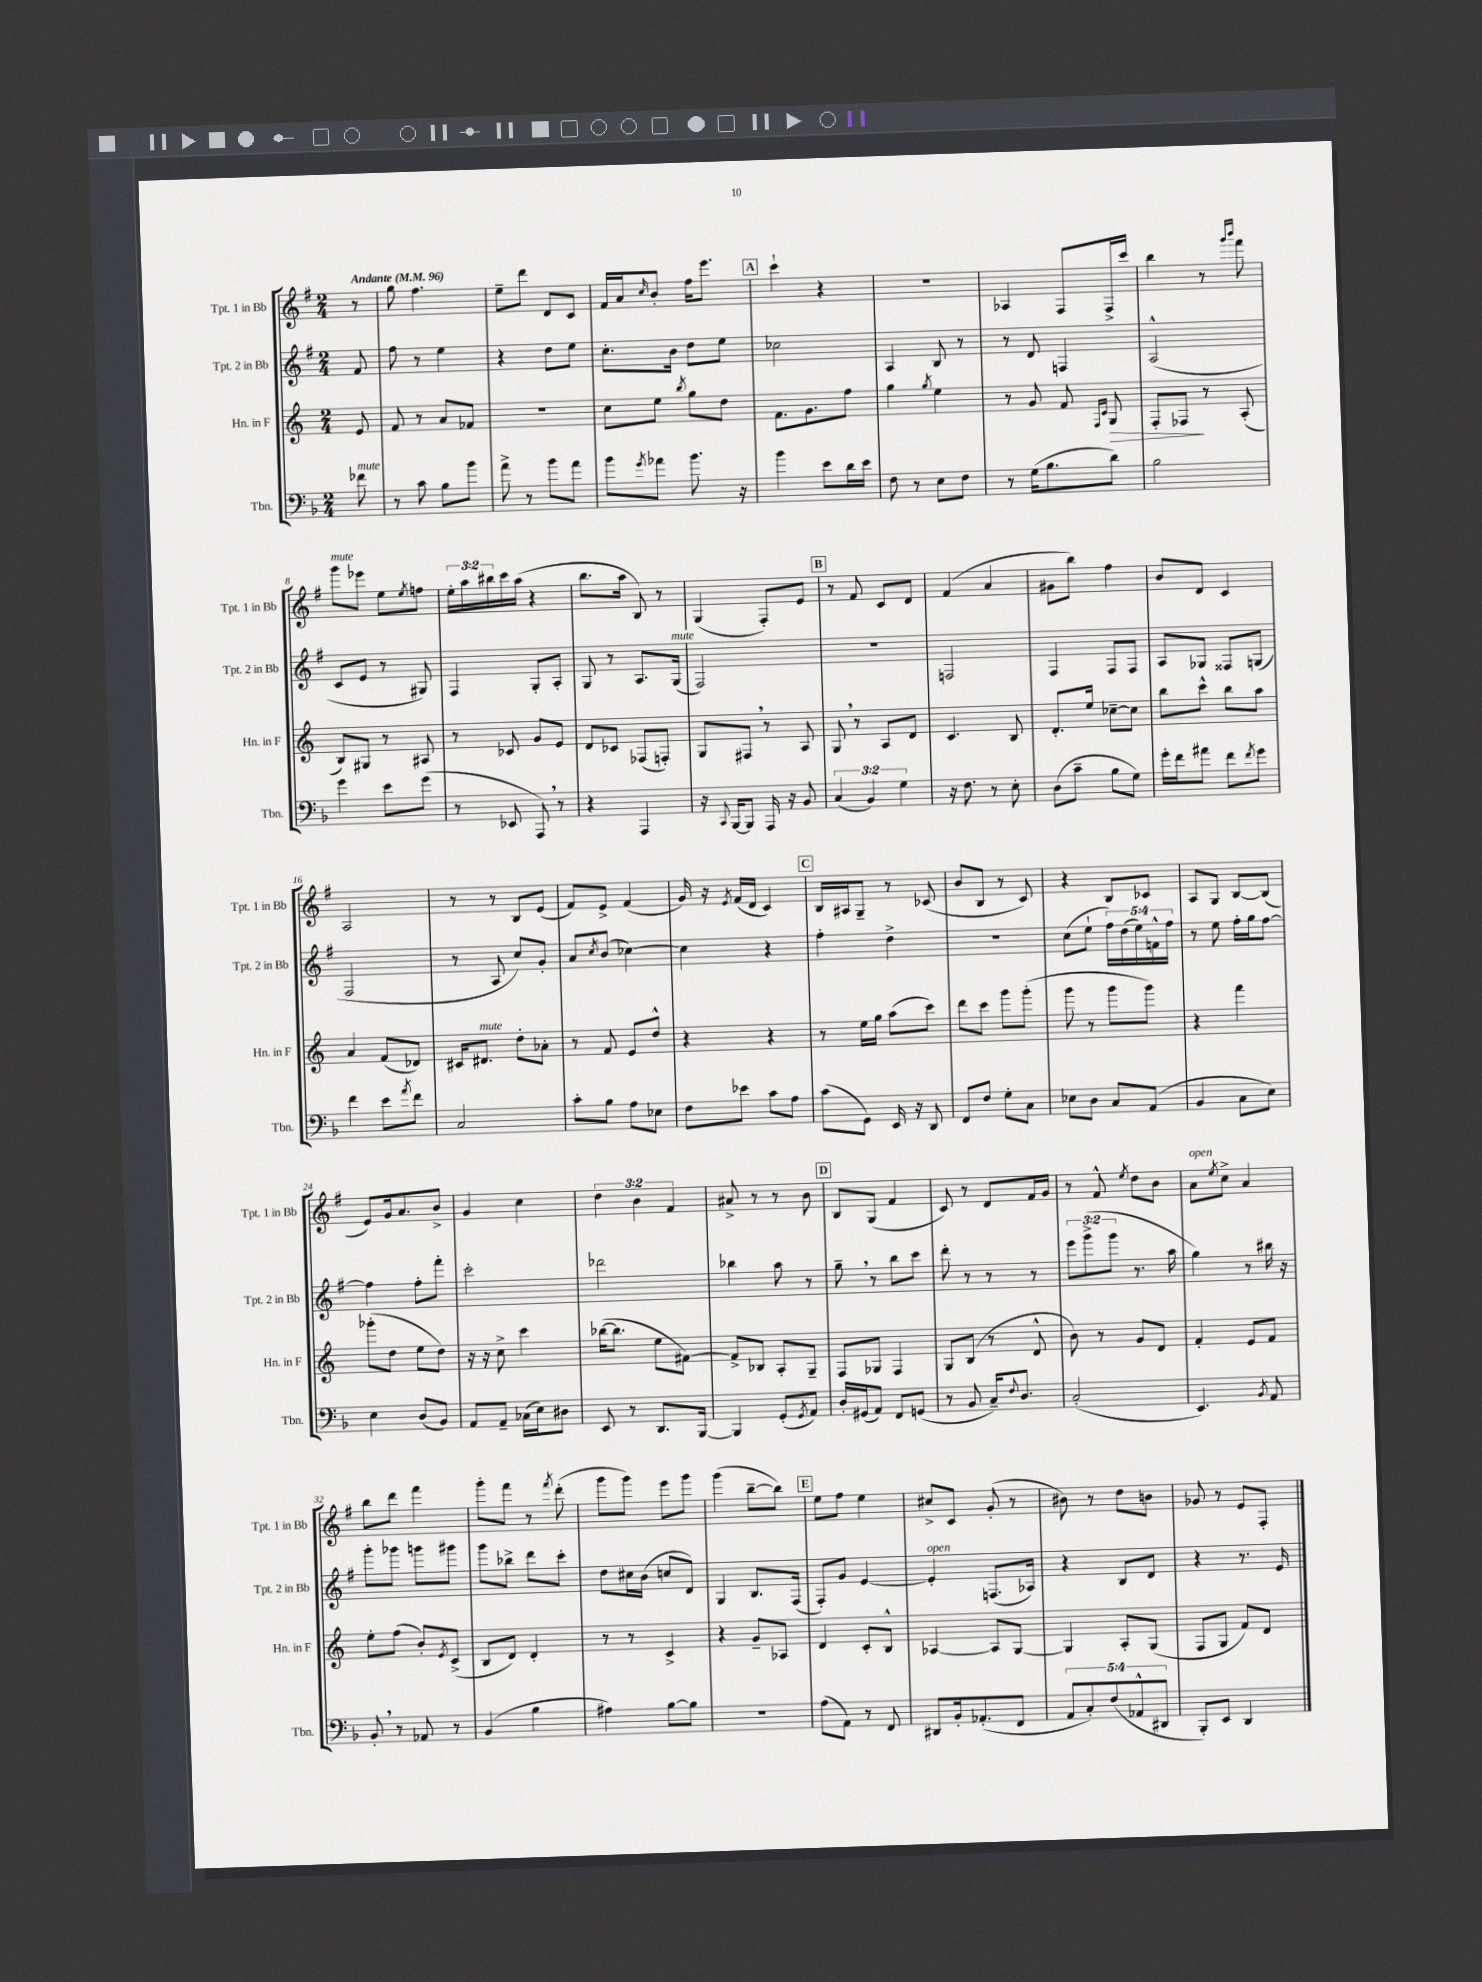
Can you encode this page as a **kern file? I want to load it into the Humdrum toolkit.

**kern	**kern	**kern	**kern
*staff4	*staff3	*staff2	*staff1
*clefF4	*clefG2	*clefG2	*clefG2
*k[b-]	*k[]	*k[f#]	*k[f#]
*M2/4	*M2/4	*M2/4	*M2/4
*MM96	*MM96	*MM96	*MM96
8f-	8e	8f#	8r
=	=	=	=
8r	8f	8ff#	8gg
8c	8r	8r	4.ff#
8B-	8a	4ee	.
8b-	8f-	.	.
=	=	=	=
8a^	2r	4r	8ee~
8r	.	.	8ddd
8b-	.	8dd	8d
8a	.	8ee	8c
=	=	=	=
8b-	8cc	8.cc'	16f#
.	.	.	16a
8qg	.	.	16qqcc
8a-	8ee	.	8b'
.	.	16b	.
.	8qbb	.	.
8.b-	8gg	8dd	16ff#
.	.	.	8.eee
.	8dd	8ee	.
16r	.	.	.
=	=	=	=
4b-	8.f	2cc-	4ccc`
.	8.g	.	.
8e	.	.	4r
16d	8ff	.	.
16e	.	.	.
=	=	=	=
8F	4gg	4A	2r
8r	.	.	.
.	8qgg	.	.
8E	4ee	8B	.
8F	.	8r	.
=	=	=	=
8r	8r	8r	4A-
(16G	8g	8d	.
8.B-	.	.	.
.	8f	4F	8F#
.	16qqF	.	.
.	16qqc	.	.
8d)	8G	.	16F#^
.	.	.	16ccc
=	=	=	=
2B-	8F'	(2A^^	4bb
.	8F-	.	.
.	8r	.	8r
.	.	.	16qqggg
.	.	.	16qqbbb
.	(8A'	.	8fff#
=	=	=	=
4g	8B)	8c	8ggg
.	8G#	8e	8eee-
8e	8r	8r	8ee
.	.	.	8qee
(8g	8A#	8G#)	8ff
=	=	=	=
8r	8r	4F#	24ee'
.	.	.	24aa
.	.	.	24bb#
8EE-	8c-	.	16ccc
.	.	.	(16aa
8AAA)	8g	8G'	4r
8r	8e	8A'	.
=	=	=	=
4r	8d	8G	8.bb
.	8c-	8r	.
.	.	.	16aa
4AAA	(8F-	8.A	8B)
.	8F')	.	8r
.	.	(16G	.
=	=	=	=
16r	8G	2F#)	(4G
8qqCC	.	.	.
[16BBB-	.	.	.
8BBB-]	8F#	.	.
16AAA	8r	.	8F#')
16r	.	.	.
8BB-	8A	.	8e
=	=	=	=
(6C	8G	2r	8r
.	8r	.	8f#
6BB-)	.	.	.
.	8A	.	8c
6G	.	.	.
.	8d	.	8d
=	=	=	=
16r	4.c	2F	(4f#
8.F	.	.	.
8r	.	.	4a
8E'	8B	.	.
=	=	=	=
(8D	8.d'	4F#	8g#
8c~	.	.	8bb)
.	16ee	.	.
8B-	[8cc-~	8F#	4ff#
8G)	8cc-]	8F#	.
=	=	=	=
16g'	8bb	8A	8b
16f	.	.	.
8a#	8ccc^^	8G-	8d
8f	8bb	8F##	4c
8qf	.	.	.
8g	8aa	(8G	.
=	=	=	=
4f	4a	2F#	2A
8e	(8f	.	.
8qa	.	.	.
8f	8d-)	.	.
=	=	=	=
2C	16c#	8r	8r
.	8.d#	.	.
.	.	8A	8r
.	8dd'	8cc)	8B
.	8a-'	8g'	(8e
=	=	=	=
8c'	8r	8a	8f#)
.	.	8qcc	.
8B-	8f	(8b	8e^
8A	8e	[4cc-)	(4f#
8E-	8dd^^	.	.
=	=	=	=
8F	4r	4cc-]	16g)
.	.	.	16r
.	.	.	8qe
8e-	.	.	(16f#
.	.	.	16d
8c	4r	4r	4c)
8A	.	.	.
=	=	=	=
(8c	8r	4ff#'	16B
.	.	.	16A#
8GG)	16ee	.	8G~
.	16gg	.	.
16EE	(8aa	4dd^	8r
16r	.	.	.
8DD	8ccc)	.	(8c-
=	=	=	=
8FF	8ddd	2r	8b
8F	8ccc	.	8B
8G'	8ggg	.	8r
8C	(8ggg'	.	8c)
=	=	=	=
8E-	8ggg	(8cc	4r
8D	8r	8ee`	.
8C	8ggg	20ff#)	8B
.	.	(20dd	.
.	.	20ee)	.
(8AA	8ggg)	.	8c-
.	.	20f^^	.
.	.	20ff#	.
=	=	=	=
4BB-	4r	8r	8A
.	.	8ee	8G
8C	4fff	16ff#'	[8B
.	.	16gg	.
8E)	.	[8ff#	(8B]
=	=	=	=
4E	(8ggg-'	4ff#]	8e)
.	8dd	.	16g
.	.	.	8.a
(8D	8ee	8ff#'	.
8BB-)	8dd)	8fff#'	8b^
=	=	=	=
8AA	16r	2ccc'	4g
.	16r	.	.
8AA~	8cc^	.	.
(16C-	4ccc	.	4cc
16E)	.	.	.
8D#	.	.	.
=	=	=	=
8EE	([16bb-	2ddd-	6dd
.	8.bb-]	.	.
8r	.	.	.
.	.	.	6b
8.DD	8ee	.	.
.	.	.	6f#
.	[8f#)	.	.
[16BBB-	.	.	.
=	=	=	=
4BBB-]	8f#^]	4bb-	8a#^
.	8B-	.	8r
(8GG'	8A'	8aa	8r
8qGG	.	.	.
8AA)	8G~	8r	8b
=	=	=	=
16D'	8F	8gg~	8B
(16GG#	.	.	.
8AA)	8G-	8r	(8G
8FF	4F	8bb	4f#
(8GG	.	8ccc	.
=	=	=	=
8r	8G	8ddd'	8c)
8BB-	(8B	8r	8r
16C~)	8r	8r	8d
8qqF	.	.	.
8.D	.	.	.
.	8d^^	8r	16f#
.	.	.	16g
=	=	=	=
(2C'	8b)	12eee	8r
.	.	(12ggg^	.
.	8r	.	8f#^^
.	.	12ggg	.
.	.	.	8qee
.	8g	8.r	8dd
.	8d	.	8b
.	.	16aa	.
=	=	=	=
4.EE)	4f'	4gg)	8a
.	.	.	8qee
.	.	.	8cc^
.	8e	8r	4a
8qBB-	.	.	.
8AA	8f	16bb#	.
.	.	16r	.
=	=	=	=
8BB-'	8ee'	8ggg'	8bb
8r	(8ff	8ggg-	8ddd
8AA-	8b')	8ggg	4fff#
.	8qe	.	.
8r	(8c^	8ggg#	.
=	=	=	=
(4BB-	8B	8ggg	8ggg'
.	8d)	8bb-^	8fff#
4B-	4d'	8ddd	8r
.	.	.	8qfff#
.	.	8ccc'	(8ddd'
=	=	=	=
4A#)	8r	8dd	8ggg
.	8r	16cc#	8ggg)
.	.	(16b	.
[8B-	4c^	8cc	8eee
8B-]	.	8d)	8ggg
=	=	=	=
2r	4r	4G	(4ggg
.	8g~	8.B	[8bb~
.	8A-	.	8bb])
.	.	(16F#	.
=	=	=	=
(8A	4d	8F#')	8ee
8AA)	.	8g	8ff#
8r	8c'	[4e	4ee
8FF	8B^^	.	.
=	=	=	=
8DD#	[4A-	4e']	8cc#^
16BB-'	.	.	8c
(8.AA-'	.	.	.
.	8A-]	(8.F	(8g'
8FF	[8G	.	8r
.	.	16A-)	.
=	=	=	=
10AA	4G]	4r	8b#)
10C')	.	.	.
.	.	.	8r
(10F	.	.	.
.	8A'	8B	8dd
10AA-^^	.	.	.
.	(8G	8d	8b
10DD#	.	.	.
=	=	=	=
8BBB-')	8F	4r	8g-
8EE	8G	.	8r
4DD	8f)	8.r	8e
.	8d	.	8F#'
.	.	16e	.
==	==	==	==
*-	*-	*-	*-
